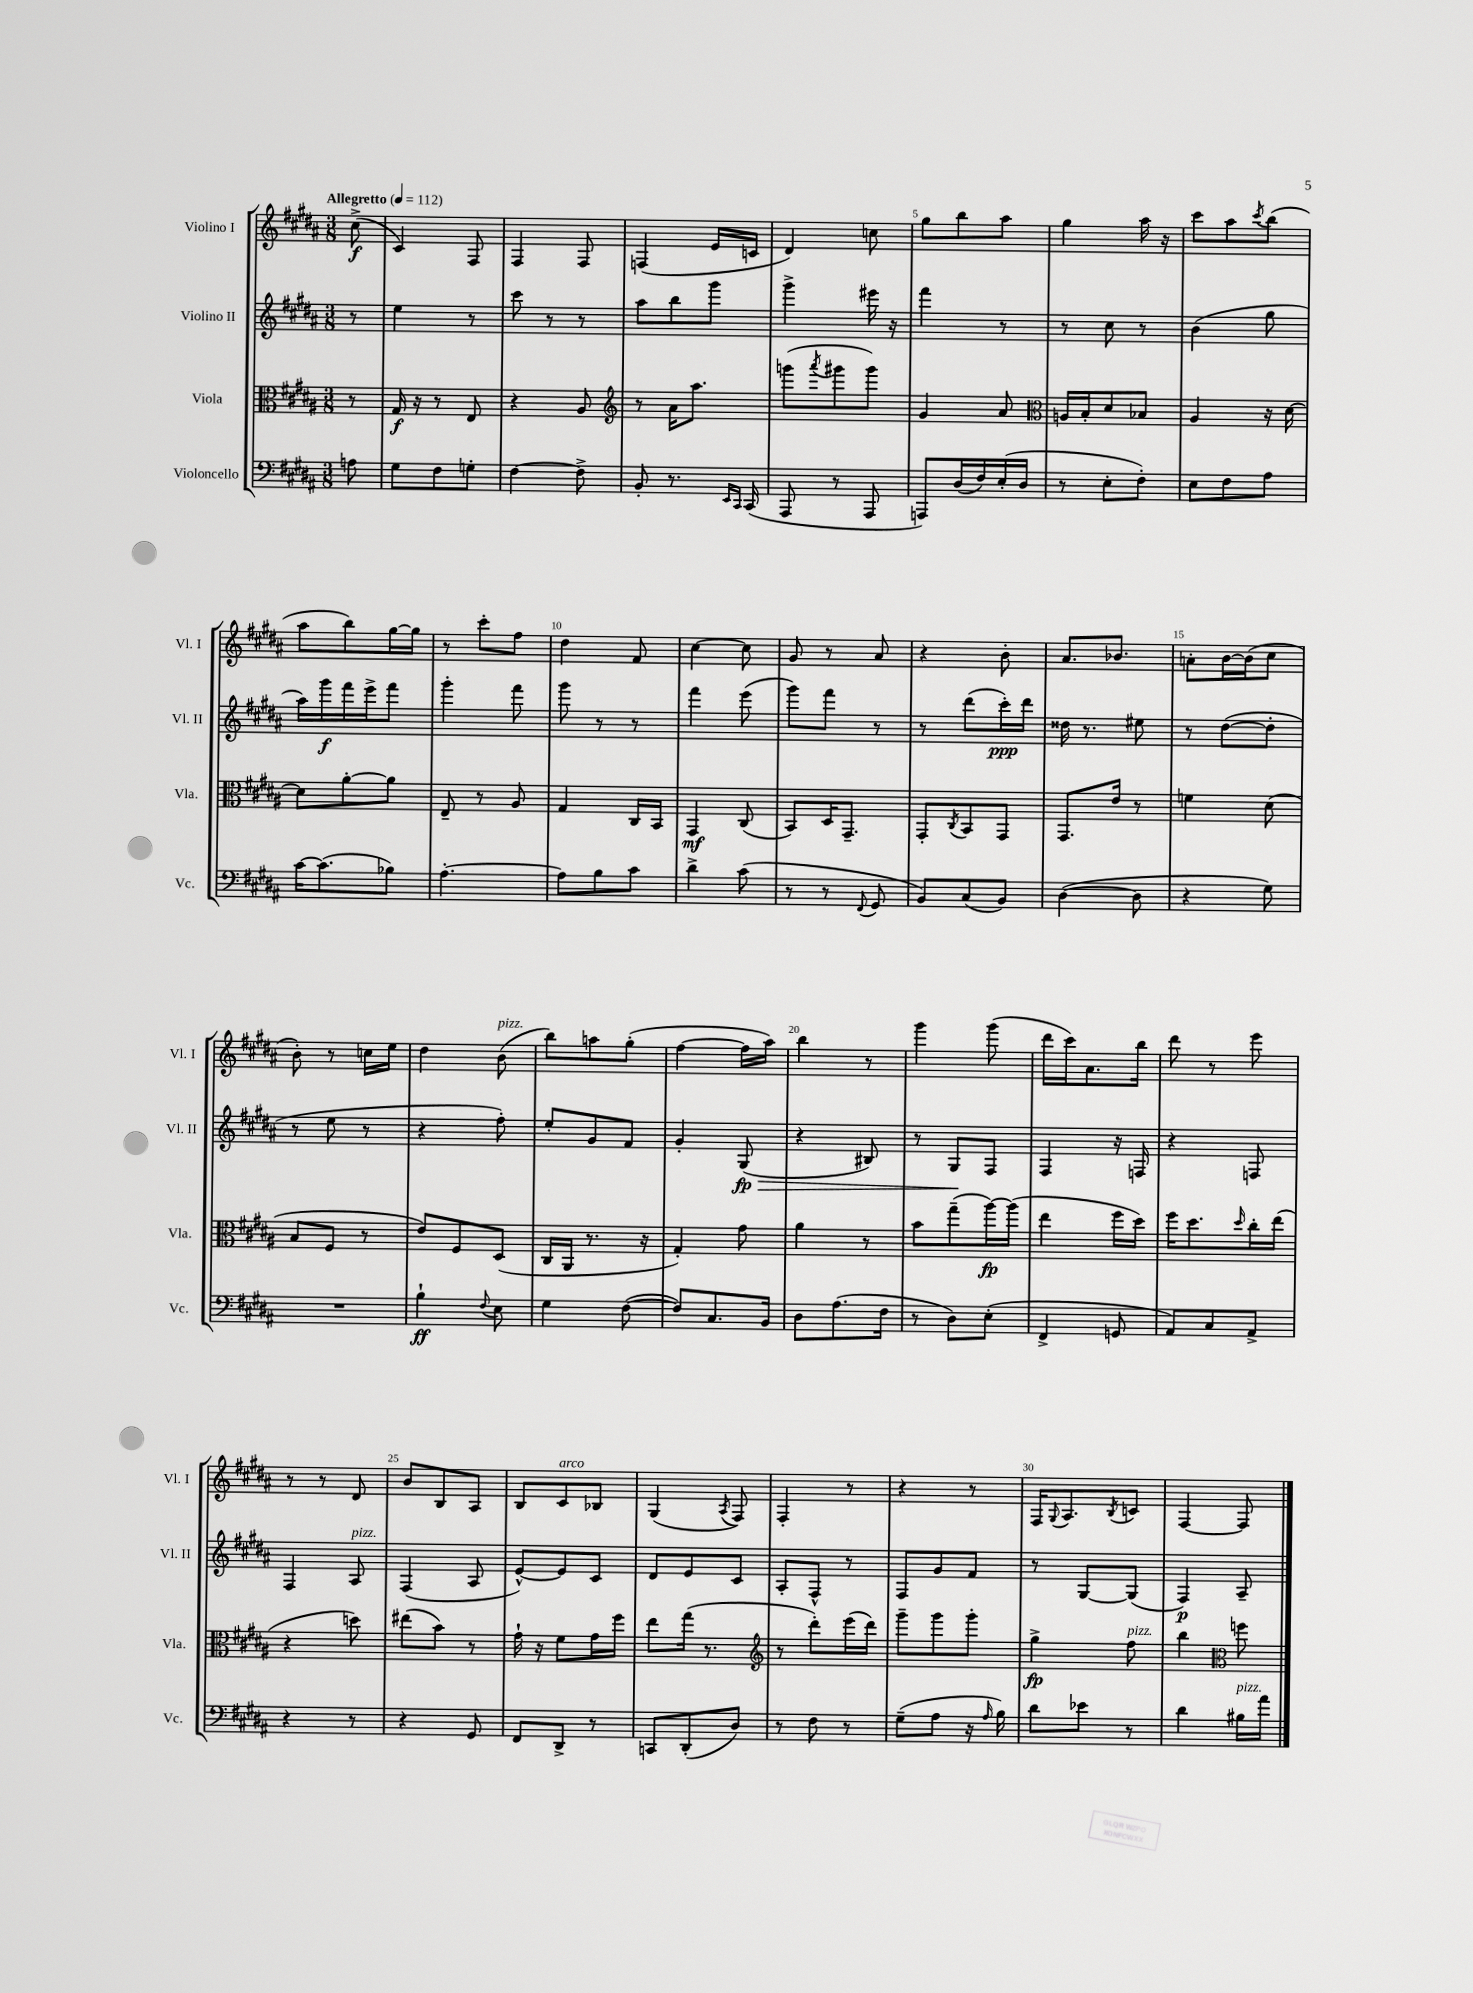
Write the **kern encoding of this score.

**kern	**kern	**kern	**kern
*staff4	*staff3	*staff2	*staff1
*clefF4	*clefC3	*clefG2	*clefG2
*k[f#c#g#d#a#]	*k[f#c#g#d#a#]	*k[f#c#g#d#a#]	*k[f#c#g#d#a#]
*M3/8	*M3/8	*M3/8	*M3/8
*MM112	*MM112	*MM112	*MM112
8A	8r	8r	(8cc#^
=	=	=	=
8G#	16G#	4ee	4c#)
.	16r	.	.
8F#	8r	.	.
8G'	8E	8r	8F#
=	=	=	=
[4F#	4r	8ccc#	4F#
.	.	8r	.
8F#^]	8A#	8r	8F#
=	=	=	=
*	*clefG2	*	*
8BB'	8r	8aa#	(4F
8.r	16a#	8bb	.
.	8.aa#	.	.
.	.	8ggg#	16e
16qqEE	.	.	.
16qqCC#	.	.	.
(16CC#	.	.	16c
=	=	=	=
8AAA#	(8ggg	4ggg#^	4d#)
.	8qaaa#	.	.
8r	8ggg#	.	.
8AAA#	8ggg#)	16eee#	8cc
.	.	16r	.
=	=	=	=
8AAA)	4g#	4fff#	8gg#
(16D#	.	.	8bb
16F#)	.	.	.
(16E'	8a#	8r	8aa#
16D#	.	.	.
=	=	=	=
*	*clefC3	*	*
8r	16A	8r	4gg#
.	16B'	.	.
8E'	8d#	8cc#	.
8F#')	8B-	8r	16aa#
.	.	.	16r
=	=	=	=
8E	4A#	(4b	8ccc#
8F#	.	.	8aa#
.	.	.	8qccc#
8A#	16r	8gg#	(8bb
.	[16d#	.	.
=	=	=	=
[16c#	8d#]	16aa#)	8aa#
(8.c#]	.	16ggg#	.
.	[8a#'	16fff#	8bb)
.	.	16eee^	.
8B-)	8a#]	8fff#	[16gg#
.	.	.	16gg#]
=	=	=	=
[4.A#'	8E~	4ggg#'	8r
.	8r	.	8ccc#'
.	8A#	8fff#	8ff#
=	=	=	=
8A#]	4G#	8ggg#	4dd#
8B	.	8r	.
8c#	16C#	8r	8f#
.	16BB	.	.
=	=	=	=
4d#^	4GG#	4fff#	[4cc#
(8c#	(8C#	(8eee	8cc#]
=	=	=	=
8r	8BB)	8ggg#)	8g#
8r	16D#	8fff#	8r
.	8.GG#~	.	.
8qqFF#	.	.	.
8GG#	.	8r	8a#
=	=	=	=
8BB)	8GG#'	8r	4r
.	8qC#	.	.
(8C#	8BB	(8ddd#	.
8BB)	8GG#	16ccc#')	8b'
.	.	16ddd#	.
=	=	=	=
([4D#	8.GG#	16dd##	8.a#
.	.	8.r	.
.	16e	.	8.b-
8D#]	8r	8ee#	.
=	=	=	=
4r	4f	8r	8a'
.	.	([8dd#	[16b
.	.	.	(16b]
8G#)	(8d#	8dd#']	8cc#
=	=	=	=
4.r	8B	8r	8b')
.	8F#	8ee	8r
.	8r	8r	16cc
.	.	.	16ee
=	=	=	=
4B`	8e)	4r	4dd#
.	8F#	.	.
8qqF#	.	.	.
8E	(8D#	8ff#')	(8b
=	=	=	=
4G#	16C#	8ee'	8bb)
.	16AA#	.	.
.	8.r	8g#	8aa
([8F#	.	8f#	(8gg#'
.	16r	.	.
=	=	=	=
8F#])	4G#')	4g#'	[4ff#
8.C#	.	.	.
.	8g#	(8G#	16ff#]
16BB	.	.	16aa#)
=	=	=	=
8D#	4a#	4r	4bb
(8.A#	.	.	.
.	8r	8B#)	8r
16F#	.	.	.
=	=	=	=
8r	8b	8r	4ggg#
8D#)	(8gg#~	8G#	.
(8E'	[16aa#)	8F#	(8ggg#
.	(16aa#]	.	.
=	=	=	=
4FF#^	4ee	4F#	16ddd#
.	.	.	16ccc#)
.	.	.	8.a#
8GG	16ff#	16r	.
.	16dd#)	16F	16bb
=	=	=	=
8AA#)	16ff#	4r	8ddd#
.	8.dd#	.	.
8C#	.	.	8r
.	16qqdd#	.	.
8AA#^	16cc#'	8F	8eee
.	(16ee	.	.
=	=	=	=
4r	4r	4F#	8r
.	.	.	8r
8r	8dd)	8A#	8d#
=	=	=	=
4r	(8ee#	(4F#	8b
.	8b)	.	8B
8GG#	8r	8A#	8A#
=	=	=	=
8FF#	16g#`	[8e^^)	8B
.	16r	.	.
8DD#^	8f#	8e]	8c#
8r	16g#	8c#	8B-
.	16ff#	.	.
=	=	=	=
8CC	8ee	8d#	(4G#
(8DD#'	(16gg#	8e	.
.	8.r	.	.
.	.	.	8qA#
8D#)	.	8c#	8F#)
=	=	=	=
*	*clefG2	*	*
8r	8r	8A#'	4F#'
8F#	8ddd#')	8F#^^	.
8r	(16eee	8r	8r
.	16ddd#)	.	.
=	=	=	=
(8G#~	8ggg#~	8F#	4r
8A#	8ggg#	8g#	.
16r	8ggg#'	8f#	8r
16qqA#	.	.	.
16B)	.	.	.
=	=	=	=
8d#	4gg#^	8r	16F#
.	.	.	8qqG#
.	.	.	8.A#
8e-	.	[8G#	.
.	.	.	8qB
8r	8ff#	(8G#]	8c
=	=	=	=
4d#	4bb	4F#)	[4F#
*	*clefC3	*	*
16B#	8ff	8A#~	8F#]
16a#	.	.	.
==	==	==	==
*-	*-	*-	*-
